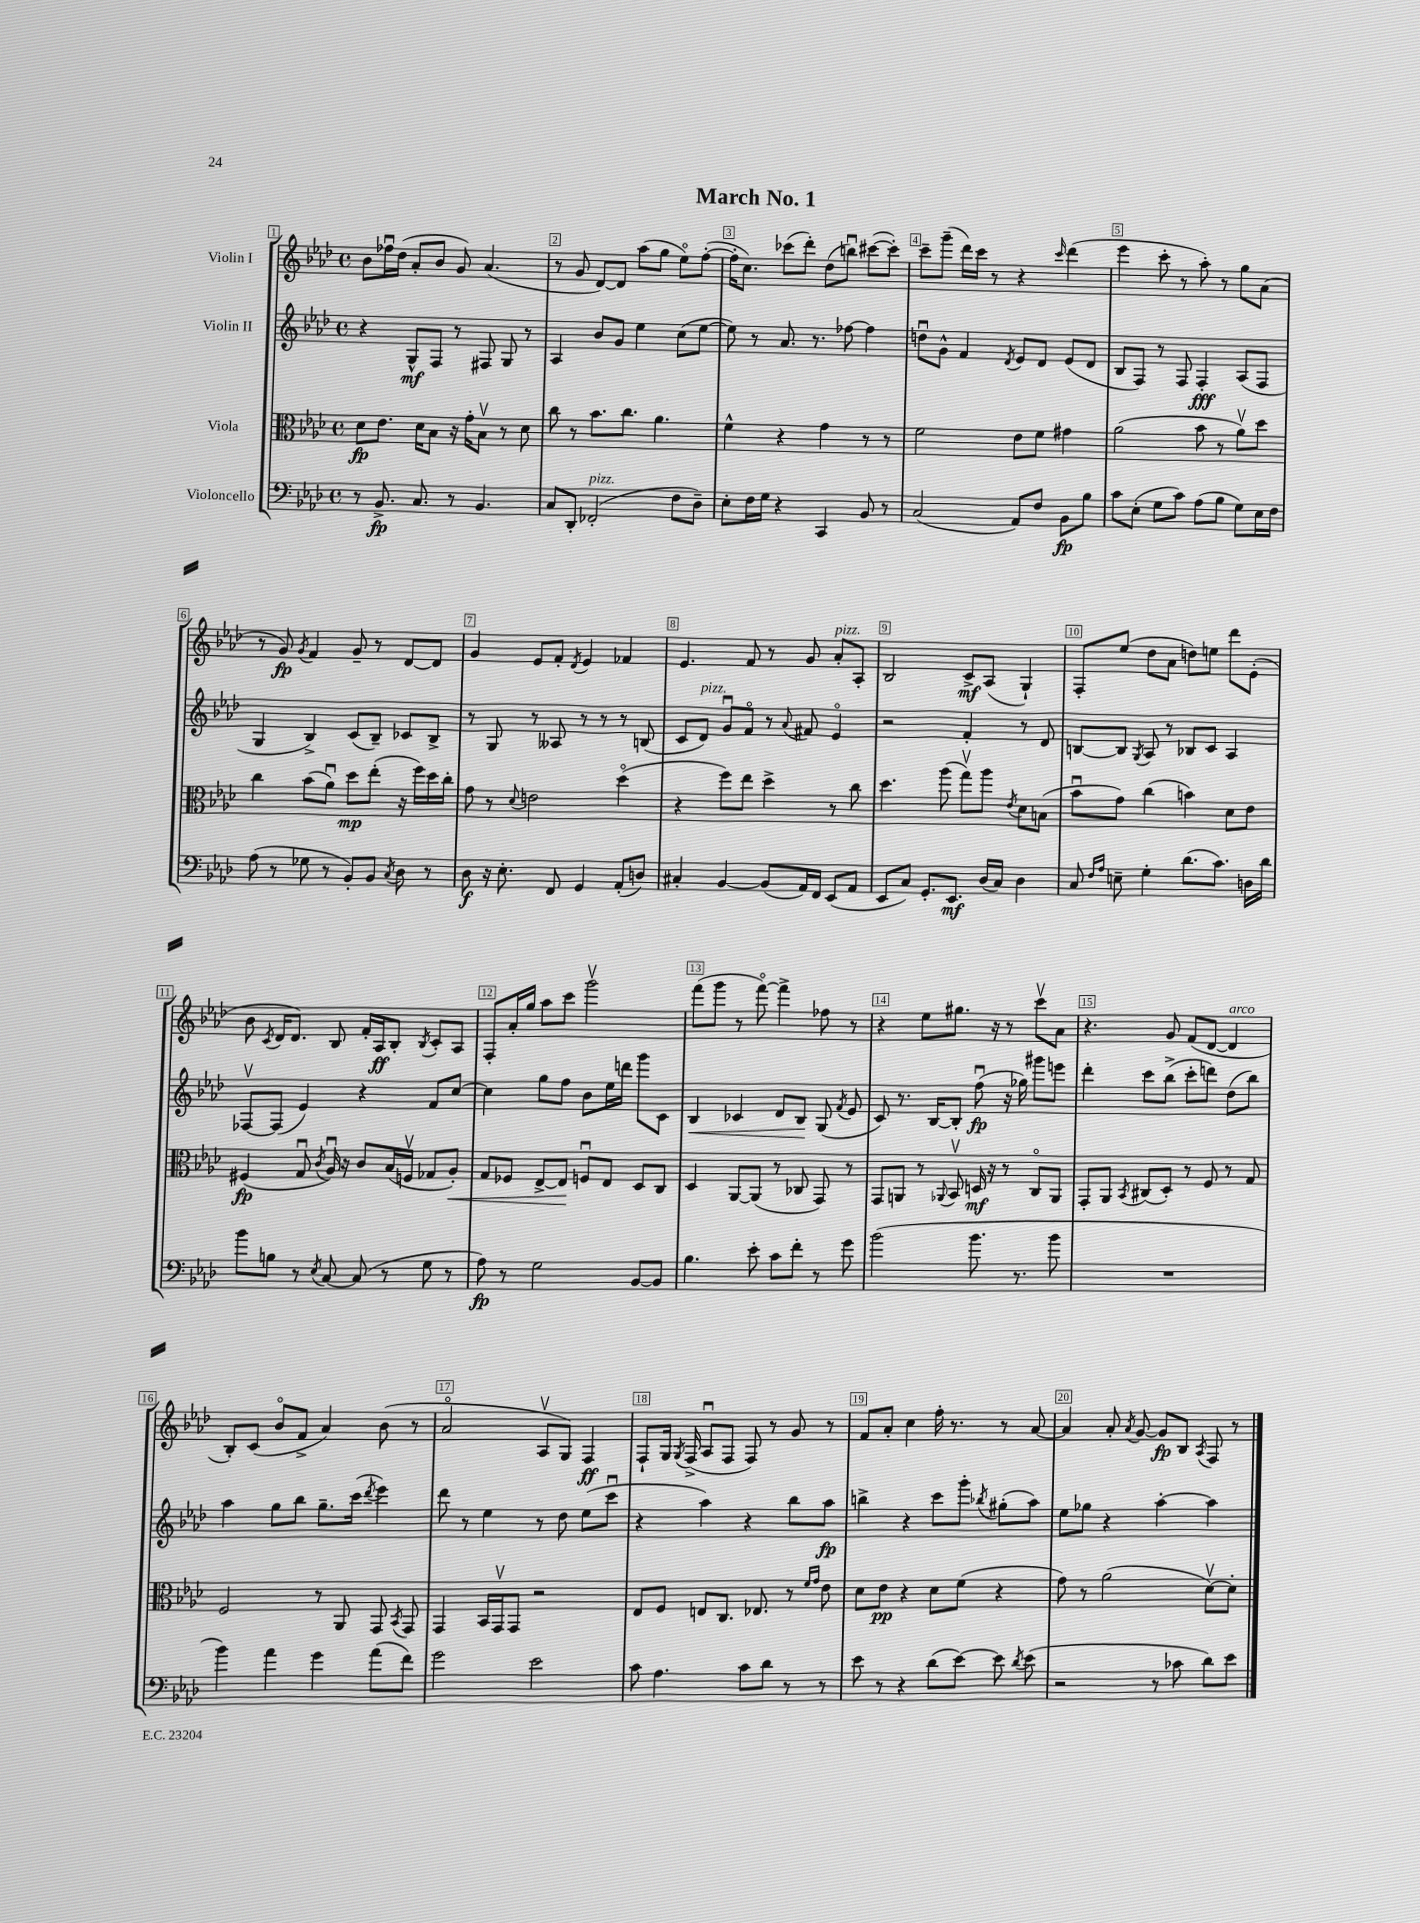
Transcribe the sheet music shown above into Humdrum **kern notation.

**kern	**kern	**kern	**kern
*staff4	*staff3	*staff2	*staff1
*clefF4	*clefC3	*clefG2	*clefG2
*k[b-e-a-d-]	*k[b-e-a-d-]	*k[b-e-a-d-]	*k[b-e-a-d-]
*M4/4	*M4/4	*M4/4	*M4/4
*met(c)	*met(c)	*met(c)	*met(c)
8r	8d-	4r	8b-
8.BB-^	8.e-	.	16ff-u
.	.	.	(16dd-
.	.	8G^^	8a-'
8.C	16d-	.	.
.	8B-	8F	8b-
8r	16r	8r	8g)
.	16g'	.	.
4.BB-	8B-v	8F#	(4.a-
.	8r	8G	.
.	8d-	8r	.
=	=	=	=
8C	8cc	4A-	8r
8DD-'	8r	.	8g
(2FF-'	8.b-	8b-	[8d-)
.	.	8g	8d-]
.	8.cc	.	.
.	.	4ee-	(8aa-
.	4.a-	.	8gg
8F	.	(8cc	8ee-o)
8D-~)	.	[8ee-	([8ff'
=	=	=	=
8E-'	4f^^	8ee-])	16ff']
.	.	.	8.cc)
16F	.	8r	.
16G	.	.	.
4r	4r	8.a-	(8ccc-
.	.	.	8ddd-')
.	.	8.r	.
4CC	4g	.	(8dd-
.	.	[8ff-	8bbu)
8BB-	8r	4ff-]	([8ccc#
8r	8r	.	8ccc#'])
=	=	=	=
(2C	2f	8ddu	8ccc~
.	.	8g^^	(8ggg~
.	.	4f	16ddd-)
.	.	.	16ccc
.	.	.	8r
.	.	8qd-	.
8AA-)	8e-	8e-	4r
8F	8f	8d-	.
.	.	.	16qqccc
8BB-	4g#	(8e-	(4ddd-
8B-	.	8d-	.
=	=	=	=
8c	(2a-	8B-	4eee-
(8E-'	.	8F)	.
8G	.	8r	8ccc'
8c)	.	8F	8r
(8A-	8b-	4F'	8aa-')
8B-	8r	.	8r
8G)	8a-v)	(8A-	8gg
16E-	8dd-	8F	(8a-
16F	.	.	.
=	=	=	=
(8A-	4cc	4G	8r
8r	.	.	8g)
.	.	.	8qg
8G-	(8b-	4B-^)	4f
8r	8a-u)	.	.
8BB-')	8dd-	(8c	8g~
8BB-	(8ee-'	8B-~)	8r
8qC	.	.	.
8D-	16r	8c-	[8d-
.	16ff)	.	.
8r	16dd-	8B-^	8d-]
.	16cc'	.	.
=	=	=	=
8D-	8g	8r	4g
16r	8r	8G	.
8.E-'	.	.	.
.	8qqd-	.	.
.	2e	8r	8e-
8FF	.	8A--	8f'
.	.	.	8qd-
4GG	.	8r	4e-
.	.	8r	.
(8AA-'	(4dd-o	8r	4f-
8D)	.	(8B	.
=	=	=	=
4C#'	4r	8c	4.e-
.	.	8d-)	.
[4BB-	8ff)	8gu	.
.	8ee-	8fo	8f
(8BB-]	4dd-^	8r	8r
.	.	8qqa-	.
16AA-)	.	8f#	8g
16FF	.	.	.
(8EE-	8r	4e-o	8a-'
8AA-	8cc	.	8A-'
=	=	=	=
8EE-	4.dd-	2r	2B-
8C)	.	.	.
8.GG'	.	.	.
.	(8aa-	.	.
8.EE-	.	.	.
.	8ggv)	4f'	8c^
(16D-	8aa-	.	(8A-
16C)	.	.	.
.	8qe-	.	.
4D-	8d-	8r	4G`)
.	(8B	8d-	.
=	=	=	=
8C	8b-u	[8B	8F'
16qqF	.	.	.
16qqA-	.	.	.
8E~	8g)	8B]	(8ee-
.	.	8qG	.
4G'	(4cc	8A-	8dd-
.	.	8r	8a-
(8.d-	4b)	8B-	8dd)
.	.	8c	8ee
8.c)	.	.	.
.	8d-	4A-	8ddd-
16D	8e-	.	(8e-'
16d-	.	.	.
=	=	=	=
8b-	(4F#	[8F-v	8b-
.	.	.	8qc
8B	.	(8F-]	16d-
.	.	.	8.d-)
8r	8Gu	4e-)	.
8qE-	8qc	.	.
[8C	16A-u)	.	8B-
.	16r	.	.
(8C]	8c	4r	16f'
.	.	.	16A-
8r	(16B-	.	8B-'
.	16Fv	.	.
.	.	.	8qB-
8G	8G-	8f	8c'
8r	8A-')	[8cc	8A-
=	=	=	=
8A-)	8G	4cc]	8F'
8r	8F-	.	16a-'
.	.	.	16gg
2G	[8E-^	8gg	8aa-
.	8E-]	8ff	8ccc
.	8Fu	8b-	2gggv
.	8E-	16ee-	.
.	.	16ddd	.
[8BB-	8D-	8ggg	.
8BB-]	8C	8c	.
=	=	=	=
4.B-	4D-	4B-	(8fff
.	.	.	8ggg
.	[8AA-	4c-	8r
8e-'	(8AA-]	.	[8fffo)
8c	8r	8d-	4fff^]
8f'	8C-	8B-	.
8r	8GG)	(8G	8ff-
.	.	8qf	.
8g	8r	8e-	8r
=	=	=	=
(2b-	8GG	8c)	4r
.	8AA	8.r	.
.	8r	.	8ee-
.	.	[16B-	.
.	8qqAA-	.	.
.	8BB-v	8B-']	8.gg#
8.b-	16D	(8ffu	.
.	16r	.	16r
.	8r	16r	8r
8.r	.	16gg-)	.
.	8Co	8ggg#	8cccv
8b-	8AA-	8eee	8a-
=	=	=	=
1r	8GG'	4ddd-'	4.r
.	8AA-	.	.
.	8qBB-	.	.
.	(8C#	8ccc	.
.	8D-')	(8bb-^	8g
.	8r	8ccc'	(8f
.	8F	8ddd)	[8d-
.	8r	(8dd-	4d-]
.	8G	8bb-)	.
=	=	=	=
4b-)	2F	4aa-	8B-')
.	.	.	(8c
4a-	.	8gg	8b-o
.	.	8bb-	8f^
4g	8r	8.gg~	4a-)
.	8AA-	.	.
.	.	(16ccc	.
.	.	8qddd-	.
(8a-	8GG	4eee-)	(8b-
.	8qBB-	.	.
8f)	8GG	.	8r
=	=	=	=
2g	4GG	8ddd-	2a-o
.	.	8r	.
.	16BB-	4ee-	.
.	16GGv	.	.
.	8GG	.	.
2e-	2r	8r	8A-v
.	.	8dd-	8G)
.	.	(8ee-	4F
.	.	8cccu	.
=	=	=	=
8c	8E-	4r	8F`
4.A-	8F	.	16G
.	.	.	8qG
.	.	.	(16F^
.	8E	4aa-)	8A-u
.	8.C	.	8F
8c	.	4r	8F)
.	8.E-	.	.
8d-	.	.	8r
8r	8r	8bb-	8g
.	16qqf	.	.
.	16qqg	.	.
8r	8e-	8aa-	8r
=	=	=	=
8e-	8d-	4bb^	8f
8r	8e-	.	8a-'
4r	4r	4r	4cc
(8d-	8d-	8ccc	16ff'
.	.	.	8.r
[8e-)	(8f	8ggg'	.
.	.	8qbb-	.
8e-]	4r	(8gg#'	8r
8qd-	.	.	.
(8e-	.	8aa-)	[8a-
=	=	=	=
2r	8g)	8ee-	4a-]
.	8r	8gg-	.
.	(2a-	4r	8a-'
.	.	.	8qa-
.	.	.	[8g
8r	.	[4aa-'	8g]
8c-	.	.	8B-
.	.	.	8qA-
8d-)	[8d-v)	4aa-]	8F
8e-	8d-']	.	8r
==	==	==	==
*-	*-	*-	*-
